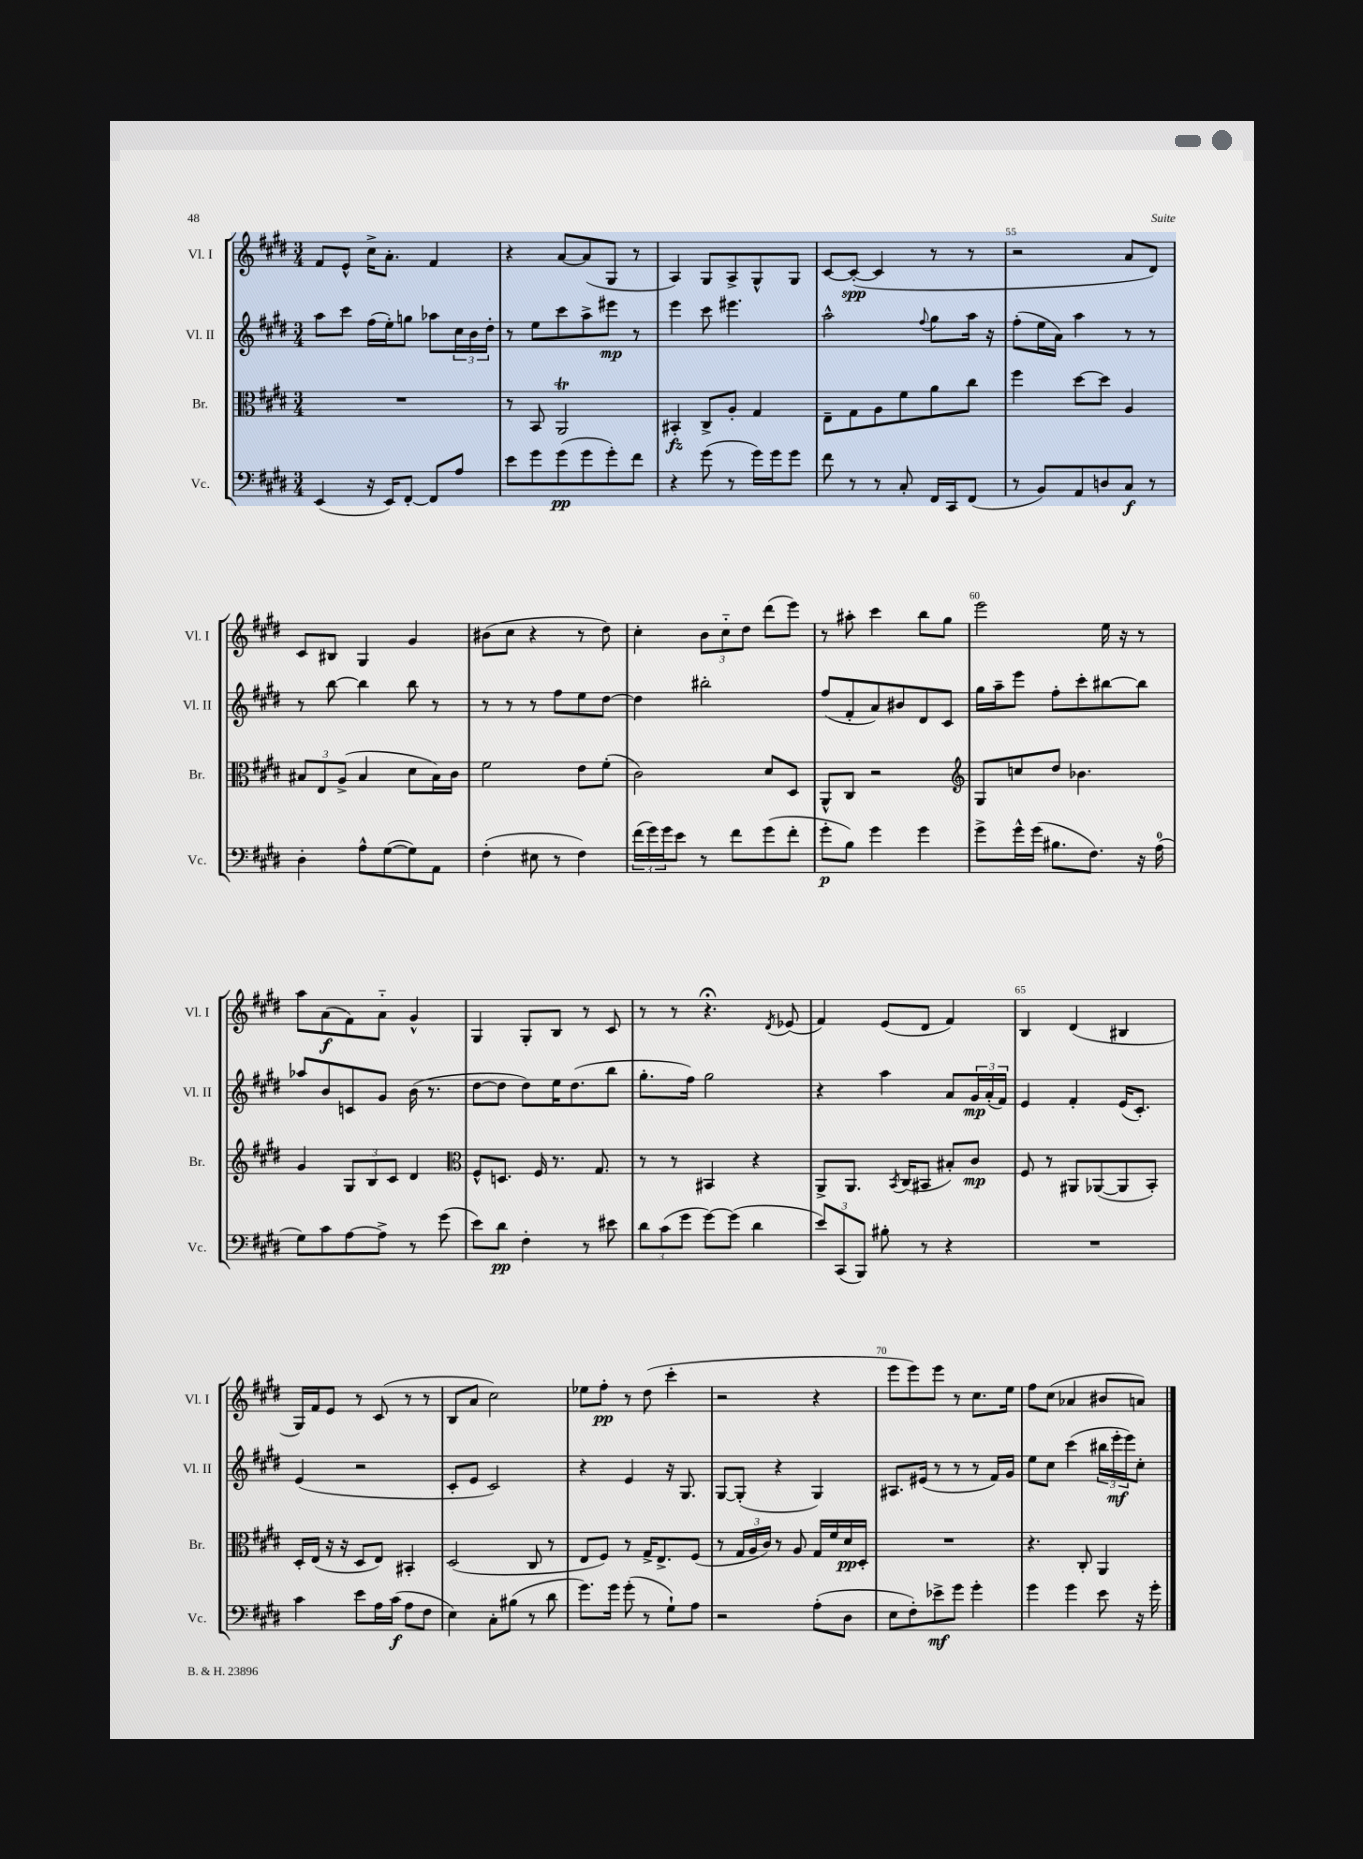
<<
\new StaffGroup <<
\new Staff = "s0" \with { instrumentName = "Vl. I" shortInstrumentName = "Vl. I" } {
    \clef treble \key e \major \numericTimeSignature \time 3/4
    fis'8 e'8-^ cis''16-> a'8.-. fis'4 |
    r4 a'8~ a'8( gis8 r8 |
    a4) gis8 a8-> gis8-^ gis8 |
    cis'8~ cis'8~-.\spp( cis'4 r8 r8 |
    r2 a'8 dis'8) |
    cis'8 bis8 gis4 gis'4 |
    bis'8( cis''8 r4 r8 dis''8) |
    cis''4-. \tuplet 3/2 { b'8 cis''8-_ dis''8 } dis'''8( e'''8) |
    r8 ais''8-. cis'''4 b''8 gis''8 |
    e'''2 e''16 r16 r8 |
    a''8 a'8\f( fis'8) a'8-_ gis'4-^ |
    gis4 gis8-. b8 r8 cis'8 |
    r8 r8 r4.\fermata \acciaccatura { dis'8 } ees'8( |
    fis'4) e'8( dis'8 fis'4) |
    b4 dis'4( bis4 |
    gis16) fis'16 e'8 r8 cis'8( r8 r8 |
    b8 a'8 cis''2) |
    ees''8 fis''8-.\pp r8 dis''8( cis'''4-. |
    r2 r4 |
    e'''8 e'''8) e'''8 r8 cis''8. e''16 |
    fis''8 cis''8( aes'4 bis'8 a'8) \bar "|." |
}
\new Staff = "s1" \with { instrumentName = "Vl. II" shortInstrumentName = "Vl. II" } {
    \clef treble \key e \major \numericTimeSignature \time 3/4
    a''8 cis'''8 fis''16( e''16-.) g''8 aes''8 \tuplet 3/2 { cis''16 b'16 dis''16-. } |
    r8 e''8 cis'''8 a''8-> eis'''8\mp r8 |
    e'''4 cis'''8 eis'''4. |
    a''2-^ \appoggiatura { fis''8 } gis''8 a''16 r16 |
    fis''8-.( e''16 a'16) a''4 r8 r8 |
    r8 b''8~ b''4 b''8 r8 |
    r8 r8 r8 fis''8 e''8 dis''8~ |
    dis''4 bis''2-. |
    fis''8( fis'8-. a'8) bis'8 dis'8 cis'8 |
    gis''16 a''16-- e'''8 fis''8-. cis'''8-. bis''8~ bis''8 |
    aes''8 b'8 c'8 gis'8 b'16( r8. |
    dis''8~ dis''8 dis''8) e''16 dis''8.( b''8 |
    gis''8.-. fis''16) gis''2 |
    r4 a''4 a'8 \tuplet 3/2 { gis'16\mp a'16-.( fis'16) } |
    e'4 fis'4-. e'16( cis'8.-.) |
    e'4( r2 |
    cis'8-. e'8 cis'2) |
    r4 e'4 r16 gis8. |
    gis8~ gis8-.( r4 gis4) |
    ais8. eis'16( r8 r8 r8 fis'16) gis'16 |
    e''8 cis''8 cis'''4( \tuplet 3/2 { bis''16 e'''16-.\mf e'''16) } cis''8-. \bar "|." |
}
\new Staff = "s2" \with { instrumentName = "Br." shortInstrumentName = "Br." } {
    \clef alto \key e \major \numericTimeSignature \time 3/4
    R2. |
    r8 b,8 a,2\trill |
    bis,4-.\fz cis8-> a8-. gis4 |
    e8-- gis8 a8 fis'8 a'8 cis''8 |
    fis''4 dis''8~ dis''8 a4 |
    \tuplet 3/2 { bis8 e8 a8->( } bis4 dis'8 bis16) cis'16 |
    fis'2 e'8 fis'8-.( |
    cis'2) dis'8 dis8 |
    a,8-^ cis8 r2 |
    \clef treble gis8 c''8 dis''8 bes'4. |
    gis'4 \tuplet 3/2 { gis8 b8 cis'8 } dis'4 |
    \clef alto fis8-^ d8. fis16 r8. gis8. |
    r8 r8 bis,4 r4 |
    a,8-> a,8. \acciaccatura { b,8 } cis16( bis,8 bis8-.) cis'8\mp |
    fis8 r8 ais,8 aes,8~( aes,8 b,8-.) |
    dis16-. e16( r16 r16 dis8 e8) bis,4-. |
    dis2( cis8 r8 |
    e8 fis8) r8 gis16-> e8.-> fis8( |
    r8 \tuplet 3/2 { gis16 a16 cis'16) } r8 a8 gis16 fis'16 dis'16\pp dis16-. |
    R2. |
    r4. cis8-. a,4 \bar "|." |
}
\new Staff = "s3" \with { instrumentName = "Vc." shortInstrumentName = "Vc." } {
    \clef bass \key e \major \numericTimeSignature \time 3/4
    e,4( r16 e,16) fis,8~-. fis,8 a8 |
    e'8 gis'8 gis'8\pp( gis'8 gis'8-.) fis'8 |
    r4 gis'8( r8 gis'16) gis'16 gis'8 |
    fis'8 r8 r8 cis8-. fis,16 cis,16 fis,8( |
    r8 b,8) a,8 d8 cis8\f r8 |
    dis4-. a8-^ gis8~( gis8) a,8 |
    fis4-.( eis8 r8 fis4) |
    \tuplet 3/2 { fis'16( gis'16) gis'16 } e'8 r8 fis'8 gis'8( fis'8-. |
    gis'8-.\p b8) gis'4 gis'4 |
    gis'8-> gis'16-^ gis'16( bis8. fis8.) r16 a16-0( |
    gis8) cis'8 a8~ a8-> r8 gis'8( |
    e'8) dis'8\pp fis4-. r8 eis'8 |
    \tuplet 3/2 { dis'8 cis'8( gis'8 } gis'8~) gis'8( dis'4 |
    \tuplet 3/2 { e'8) cis,8( b,,8) } bis8-. r8 r4 |
    R2. |
    cis'4 e'8 a16 cis'16\f( a8 fis8 |
    e4) cis8-. bis8( r8 dis'8 |
    gis'8.) gis'16 gis'8-.( r8 gis8-!) a8 |
    r2 a8-.( dis8 |
    e8 fis8-.) ees'8->\mf gis'8 gis'4-. |
    gis'4 gis'4 e'8 r16 gis'16-. \bar "|." |
}
>>
>>
\layout { \context { \Score currentBarNumber = #51 \override BarNumber.break-visibility = ##(#f #t #t) barNumberVisibility = #(every-nth-bar-number-visible 5) } }
